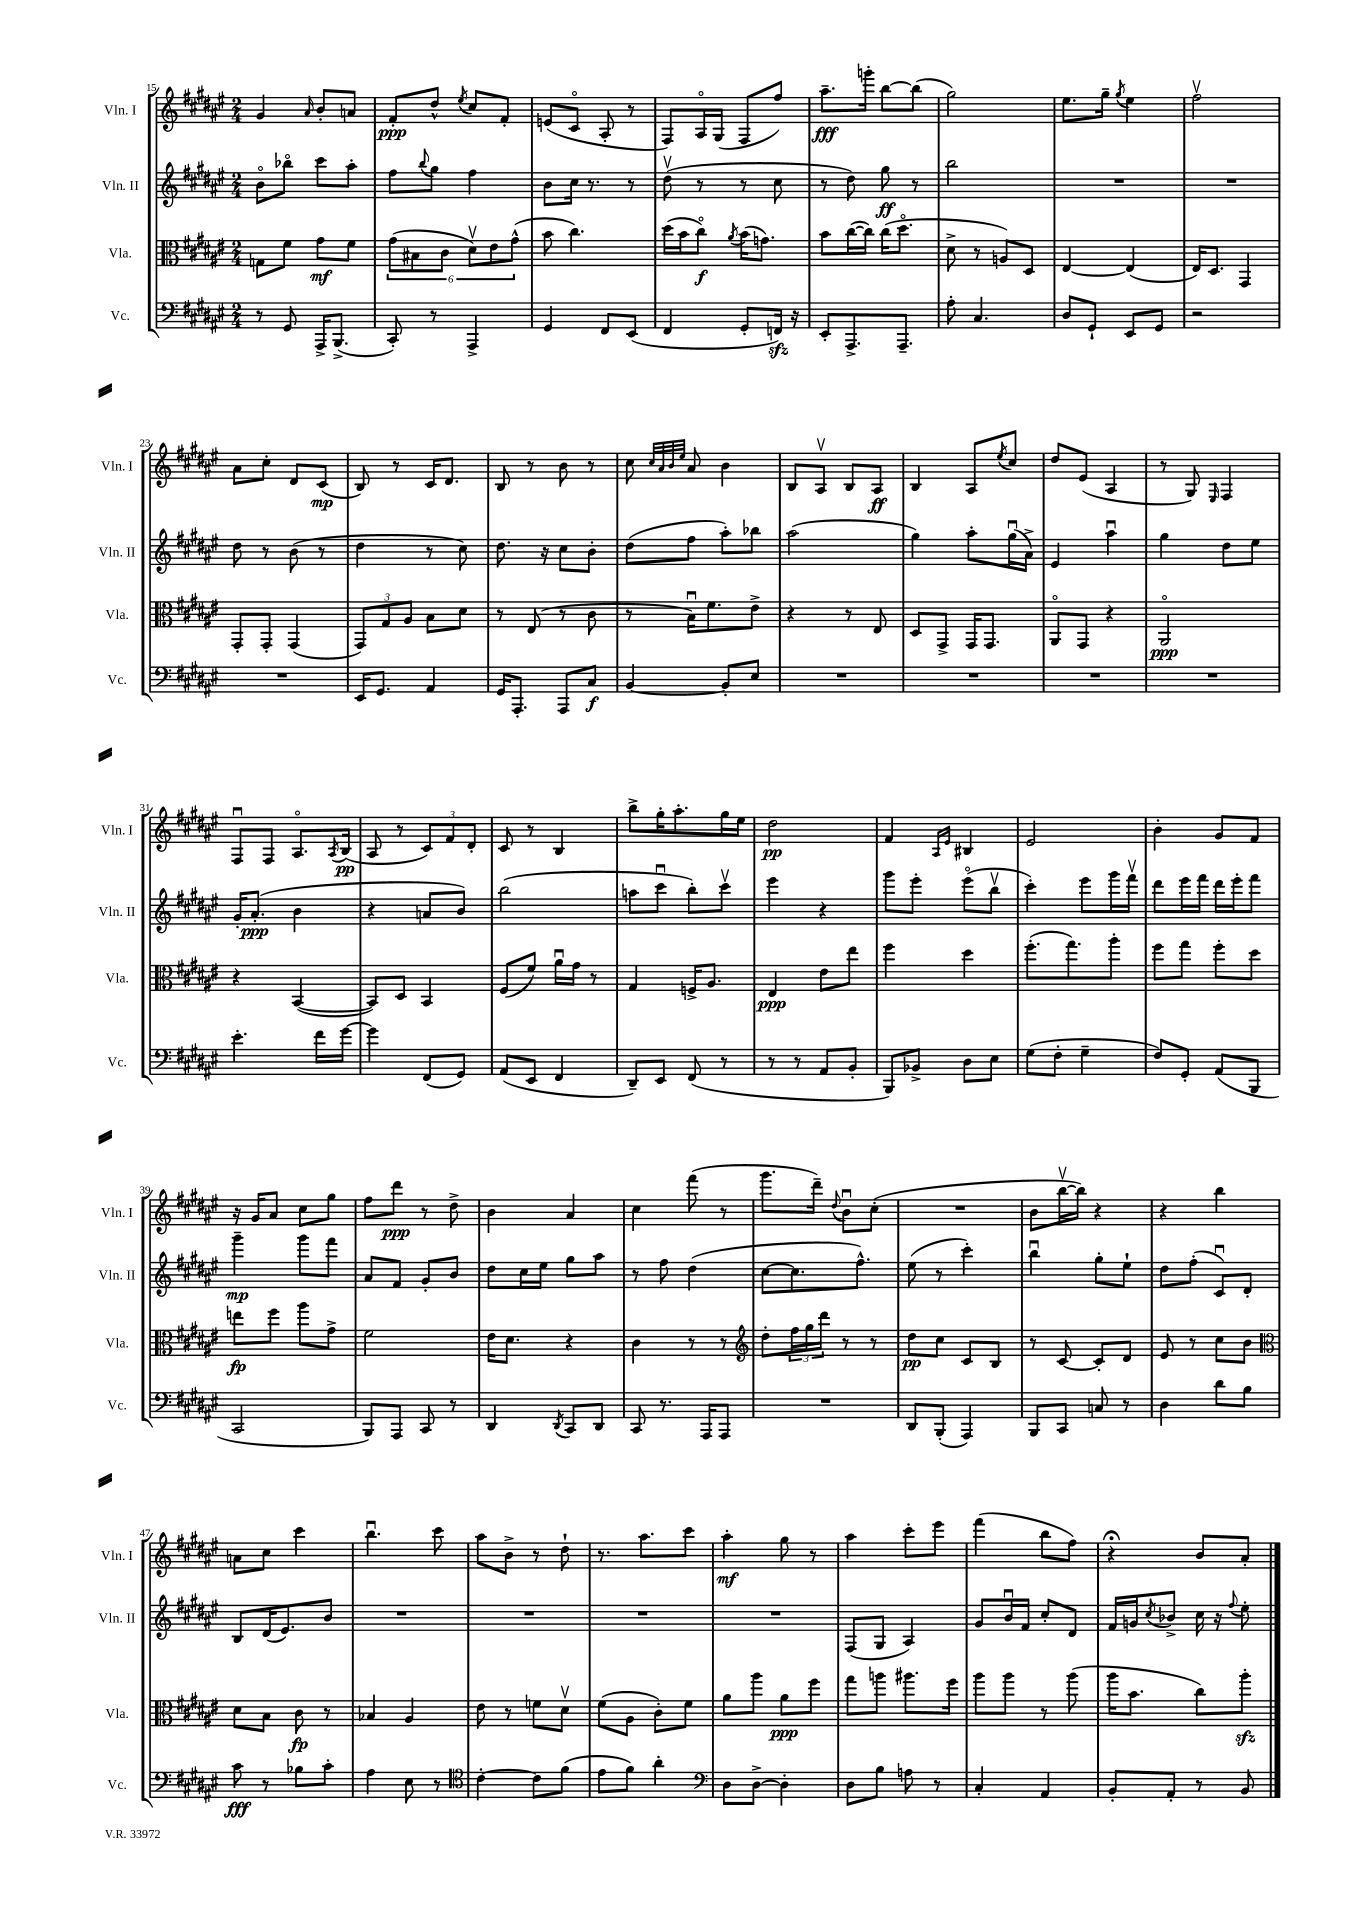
<<
\new StaffGroup <<
\new Staff = "s0" \with { instrumentName = "Vln. I" shortInstrumentName = "Vln. I" } {
    \clef treble \key fis \major \numericTimeSignature \time 2/4
    gis'4 \grace { ais'16 } b'8-. a'8 |
    fis'8-.\ppp dis''8-^ \acciaccatura { eis''8 } cis''8 fis'8-. |
    e'8( cis'8\flageolet ais8-. r8 |
    fis8) ais16\flageolet gis16( fis8 fis''8) |
    ais''8.--\fff g'''16-. b''8~ b''8( |
    gis''2) |
    eis''8. gis''16-- \acciaccatura { gis''8 } eis''4 |
    fis''2\upbow |
    ais'8 cis''8-. dis'8 cis'8\mp( |
    b8) r8 cis'16 dis'8. |
    b8 r8 b'8 r8 |
    cis''8 \grace { cis''32 ais'32 b'32 eis''32 } ais'8 b'4 |
    b8 ais8\upbow b8 ais8\ff |
    b4 ais8 \acciaccatura { eis''8 } cis''8 |
    dis''8 eis'8( ais4 |
    r8 gis8) \grace { eis16 } fis4 |
    fis8\downbow fis8 ais8.\flageolet \acciaccatura { ais8 } b16\pp( |
    ais8 r8 \tuplet 3/2 { cis'8) fis'8 dis'8-. } |
    cis'8 r8 b4 |
    b''8-> gis''16-. ais''8.-. gis''16 eis''16 |
    dis''2\pp |
    fis'4 \grace { ais16 eis'16 } bis4 |
    eis'2 |
    b'4-. gis'8 fis'8 |
    r16 gis'16 ais'8 cis''8 gis''8 |
    fis''8 dis'''8\ppp r8 dis''8-> |
    b'4 ais'4 |
    cis''4 fis'''8( r8 |
    gis'''8. dis'''16--) \appoggiatura { dis''8 } b'8\downbow cis''8-.( |
    R2 |
    b'8 b''16~\upbow b''16) r4 |
    r4 b''4 |
    a'8 cis''8 cis'''4 |
    b''4.\downbow cis'''8 |
    ais''8 b'8-> r8 dis''8-! |
    r8. ais''8. cis'''8 |
    ais''4-.\mf gis''8 r8 |
    ais''4 cis'''8-. eis'''8 |
    fis'''4( b''8 fis''8) |
    r4\fermata b'8 ais'8-. \bar "|." |
}
\new Staff = "s1" \with { instrumentName = "Vln. II" shortInstrumentName = "Vln. II" } {
    \clef treble \key fis \major \numericTimeSignature \time 2/4
    b'8\flageolet bes''8\flageolet cis'''8 ais''8-. |
    fis''8 \appoggiatura { b''8 } gis''8 fis''4 |
    b'8 cis''16 r8. r8 |
    dis''8\upbow( r8 r8 cis''8 |
    r8 dis''8) gis''8\ff r8 |
    b''2 |
    R2 |
    R2 |
    dis''8 r8 b'8( r8 |
    dis''4 r8 cis''8) |
    dis''8. r16 cis''8 b'8-. |
    dis''8( fis''8 ais''8-.) bes''8 |
    ais''2( |
    gis''4) ais''8-. gis''16\downbow( ais'16->) |
    eis'4 ais''4\downbow |
    gis''4 dis''8 eis''8 |
    gis'16-. ais'8.-.\ppp( b'4 |
    r4 a'8 b'8) |
    b''2( |
    a''8 cis'''8\downbow b''8-.) cis'''8\upbow |
    eis'''4 r4 |
    gis'''8 eis'''8-. eis'''8\flageolet( b''8\upbow |
    cis'''4-.) eis'''8 gis'''16 fis'''16\upbow |
    dis'''8 eis'''16 fis'''16 dis'''16 eis'''16-. fis'''8 |
    gis'''4--\mp gis'''8 fis'''8 |
    ais'8 fis'8 gis'8-. b'8 |
    dis''8 cis''16 eis''16 gis''8 ais''8 |
    r8 fis''8 dis''4( |
    cis''8~ cis''8. fis''8.-^) |
    eis''8( r8 cis'''4-.) |
    b''4\downbow gis''8-. eis''8-! |
    dis''8 fis''8-.( cis'8\downbow) dis'8-. |
    b8 dis'16( eis'8.) b'8 |
    R2 |
    R2 |
    R2 |
    R2 |
    fis8( gis8 ais4) |
    gis'8 b'16\downbow fis'16 cis''8-. dis'8 |
    fis'16 g'16 \acciaccatura { cis''8 } bes'8-> cis''16 r16 \appoggiatura { fis''8 } eis''8-. \bar "|." |
}
\new Staff = "s2" \with { instrumentName = "Vla." shortInstrumentName = "Vla." } {
    \clef alto \key fis \major \numericTimeSignature \time 2/4
    g8 fis'8 gis'8\mf fis'8 |
    \tuplet 6/4 { gis'8( bis8 cis'8 dis'8\upbow) eis'8 gis'8-^( } |
    b'8 cis''4.) |
    dis''16( b'16 cis''8\flageolet\f) \acciaccatura { ais'8 } b'16( g'8.) |
    b'8 cis''16~( cis''16) cis''16( dis''8.\flageolet |
    dis'8-> r8 a8) dis8 |
    eis4~ eis4( |
    eis16) dis8. gis,4 |
    gis,8-. gis,8-. gis,4( |
    \tuplet 3/2 { gis,8) gis8 ais8 } b8 dis'8 |
    r8 eis8( r8 cis'8 |
    r8 b16\downbow) fis'8. eis'8-> |
    r4 r8 eis8 |
    dis8 gis,8-> gis,16 gis,8. |
    ais,8\flageolet gis,8 r4 |
    ais,2\flageolet\ppp |
    r4 b,4~( |
    b,8) dis8 b,4 |
    fis8( fis'8) ais'16\downbow gis'16 r8 |
    gis4 f16-> ais8. |
    eis4\ppp eis'8 eis''8 |
    fis''4 dis''4 |
    fis''8.-.( gis''8.) ais''8-. |
    fis''8 gis''8 fis''8-. dis''8 |
    e''8\fp fis''8 ais''8 gis'8-> |
    fis'2 |
    eis'16 dis'8. r4 |
    cis'4 r8 r8 |
    \clef treble dis''8-. \tuplet 3/2 { fis''16 gis''16 dis'''16 } r8 r8 |
    dis''8\pp cis''8 cis'8 b8 |
    r8 cis'8~ cis'8-. dis'8 |
    eis'8 r8 cis''8 b'8 |
    \clef alto dis'8 b8 cis'8\fp r8 |
    bes4 ais4 |
    eis'8 r8 f'8 dis'8\upbow |
    fis'8( ais8 cis'8-.) fis'8 |
    ais'8 ais''8 ais'8\ppp fis''8 |
    gis''8 a''8 ais''8. fis''16 |
    ais''8 ais''8 r8 ais''8( |
    ais''16 b'8. cis''8) ais''8-.\sfz \bar "|." |
}
\new Staff = "s3" \with { instrumentName = "Vc." shortInstrumentName = "Vc." } {
    \clef bass \key fis \major \numericTimeSignature \time 2/4
    r8 gis,8 ais,,16-> b,,8.->( |
    cis,8-.) r8 ais,,4-> |
    gis,4 fis,8 eis,8( |
    fis,4 gis,8-. f,16\sfz) r16 |
    eis,8-. ais,,8.-> ais,,8.-- |
    ais8-. cis4. |
    dis8 gis,8-! eis,8 gis,8 |
    r2 |
    R2 |
    eis,16 gis,8. ais,4 |
    gis,16 ais,,8.-. ais,,8 cis8\f |
    b,4~ b,8-. eis8 |
    R2 |
    R2 |
    R2 |
    R2 |
    eis'4.-. fis'16 gis'16~ |
    gis'4 fis,8( gis,8) |
    ais,8( eis,8 fis,4 |
    dis,8--) eis,8 fis,8( r8 |
    r8 r8 ais,8 b,8-. |
    b,,8) bes,8-> dis8 eis8 |
    gis8( fis8-. gis4-- |
    fis8) gis,8-. ais,8( b,,8 |
    cis,2 |
    b,,8) ais,,8 cis,8 r8 |
    dis,4 \acciaccatura { dis,8 } cis,8 dis,8 |
    cis,8 r8. ais,,16 ais,,8 |
    R2 |
    dis,8 b,,8-.( ais,,4) |
    b,,8 cis,8 c8 r8 |
    dis4 dis'8 b8 |
    cis'8\fff r8 bes8 cis'8-. |
    ais4 eis8 r8 |
    \clef tenor cis'4~-. cis'8 fis'8( |
    eis'8 fis'8) ais'4-. |
    \clef bass dis8 dis8~-> dis4-. |
    dis8 b8 a8 r8 |
    cis4-. ais,4 |
    b,8-. ais,8-. r8 b,8 \bar "|." |
}
>>
>>
\layout { \context { \Score currentBarNumber = #15 } }
